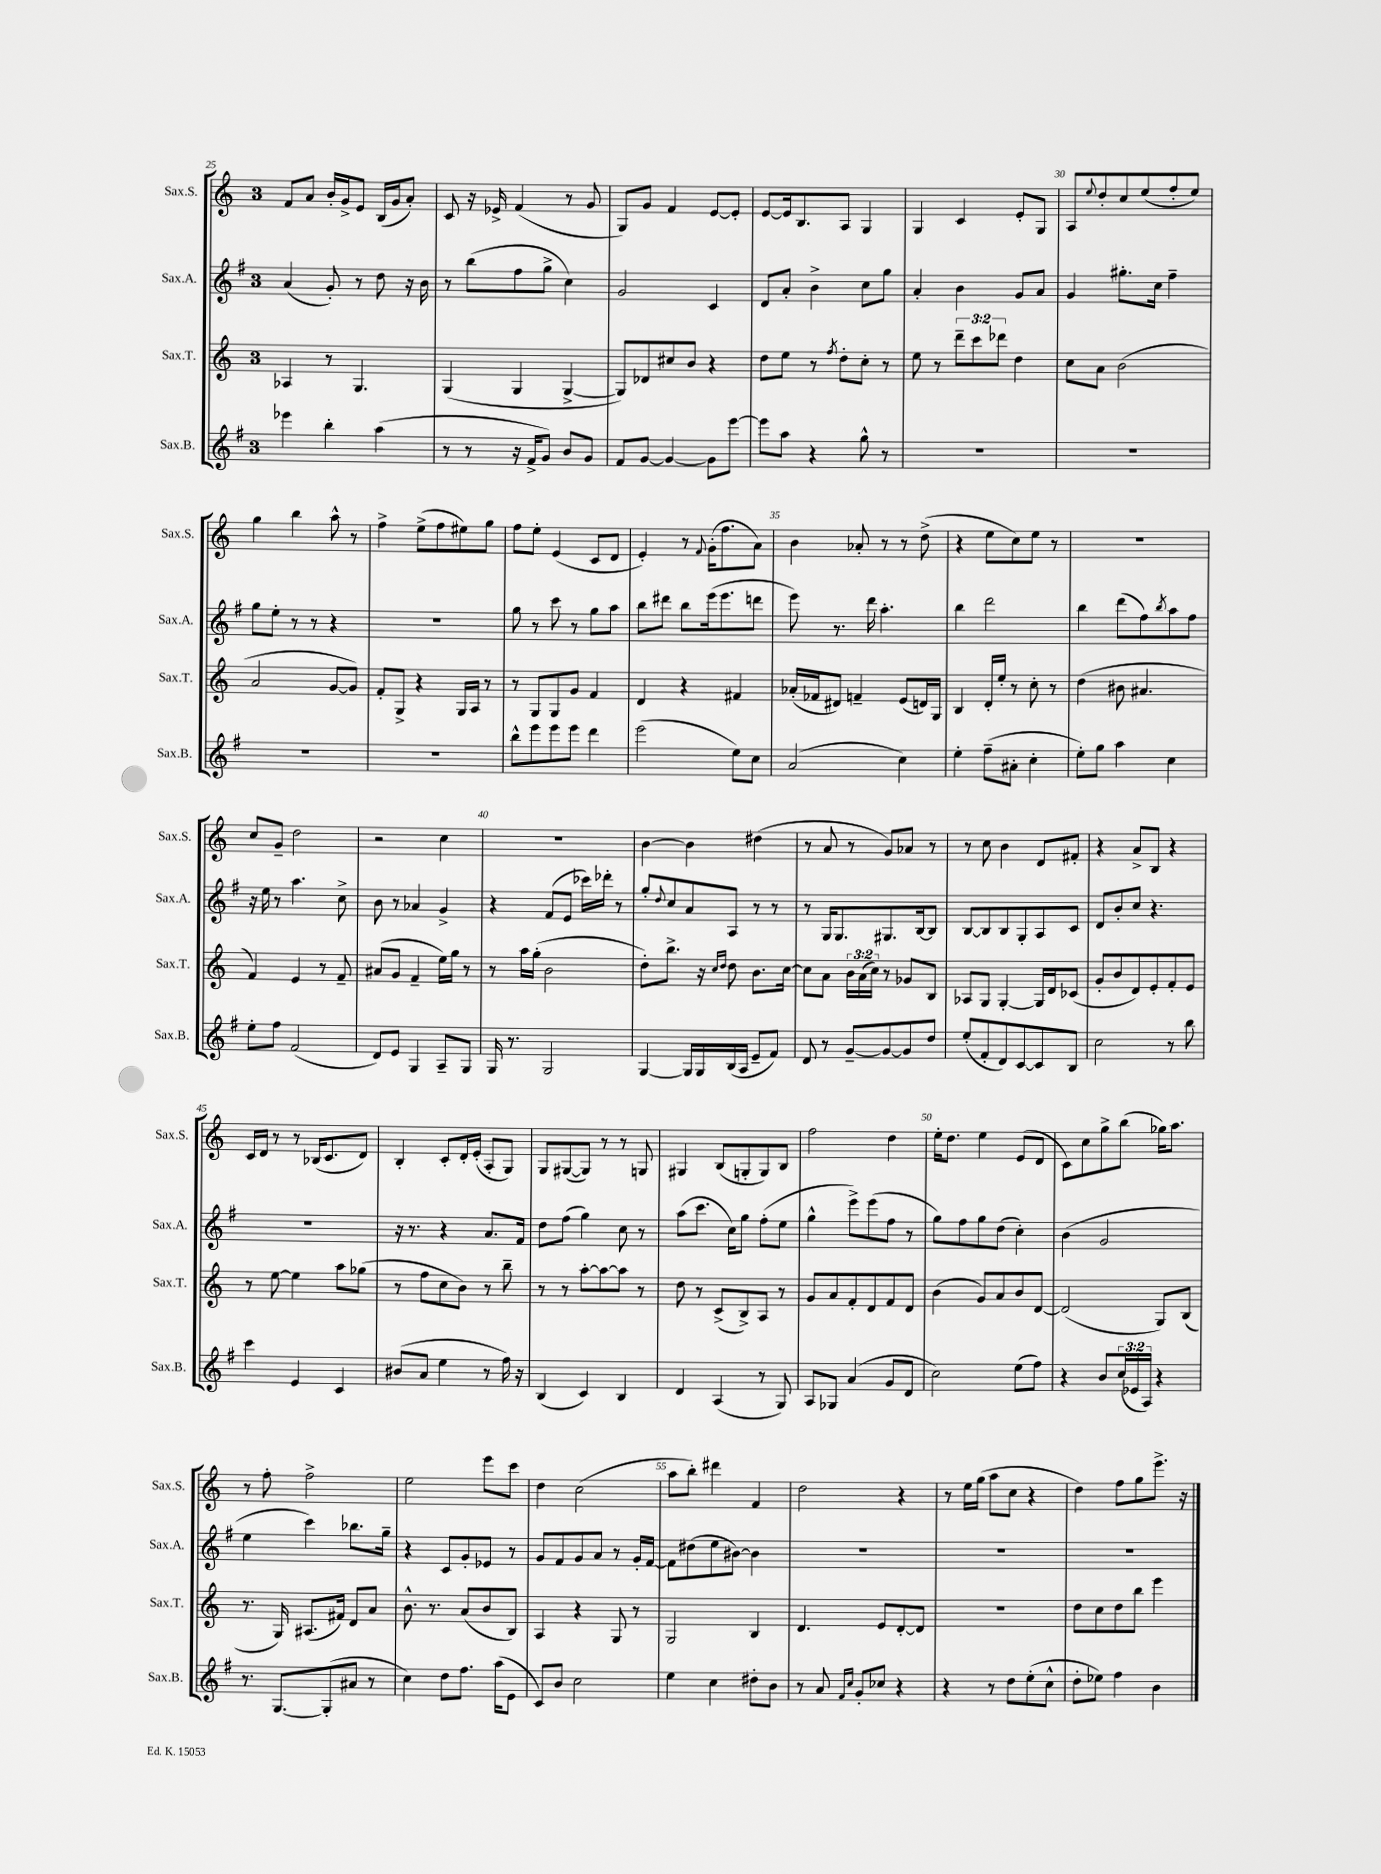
<<
\new StaffGroup <<
\new Staff = "s0" \with { instrumentName = "Sax.S." shortInstrumentName = "Sax.S." } {
    \clef treble \key c \major \once \override Staff.TimeSignature.style = #'single-digit \time 3/4
    f'8 a'8 b'16-. g'16-> e'8 b16( g'16 a'8-.) |
    c'8 r16 ees'16-> f'4( r8 g'8 |
    g8) g'8 f'4 e'8~ e'8-. |
    e'8~ e'16 b8. a8 g4 |
    g4 c'4 e'8-. g8 |
    a8 \appoggiatura { e''8 } d''8-. c''8 e''8( f''8-. e''8) |
    g''4 b''4 a''8-^ r8 |
    f''4-> e''8->( f''8 eis''8) g''8 |
    f''8 e''8-. e'4( c'8 d'8 |
    e'4-.) r8 \appoggiatura { f'8 } g'16-.( f''8. a'8) |
    b'4 aes'8-. r8 r8 d''8->( |
    r4 e''8 c''8) e''8 r8 |
    R2. |
    c''8 g'8-- d''2 |
    r2 c''4 |
    R2. |
    b'4~ b'4 dis''4( |
    r8 a'8 r8 g'8) aes'8 r8 |
    r8 c''8 b'4 d'8 fis'8-. |
    r4 a'8-> b8 r4 |
    c'16 d'16 r8 r8 bes16( c'8. d'8) |
    b4-. c'8-. d'16-. e'16-.( a8-. g8) |
    g8 gis8~( gis8) r8 r8 g8 |
    gis4 b8( g8-. g8) b8 |
    f''2 d''4 |
    e''16-. d''8. e''4 e'8( d'8 |
    c'8) c''8 g''8-> b''8( ges''16) a''8. |
    r8 f''8-. f''2-> |
    e''2 e'''8 c'''8 |
    d''4 c''2( |
    a''8 b''8-.) dis'''4 f'4 |
    d''2 r4 |
    r8 e''16 g''16( a''8 c''8 r4 |
    d''4) f''8 g''8 e'''8.-> r16 \bar "|." |
}
\new Staff = "s1" \with { instrumentName = "Sax.A." shortInstrumentName = "Sax.A." } {
    \clef treble \key g \major \once \override Staff.TimeSignature.style = #'single-digit \time 3/4
    a'4( g'8-.) r8 d''8 r16 b'16 |
    r8 b''8( fis''8 g''8-> c''4) |
    g'2 c'4 |
    d'8 a'8-. b'4-> c''8 g''8 |
    a'4-. b'4 g'8 a'8 |
    g'4 gis''8.-. c''16 fis''4-- |
    g''8 e''8-. r8 r8 r4 |
    R2. |
    g''8 r8 c'''8 r8 g''8 a''8 |
    b''8 dis'''8 b''8 e'''16( e'''8. d'''8 |
    e'''8) r8. d'''16 a''4.-. |
    b''4 d'''2 |
    b''4 d'''8( fis''8) \acciaccatura { b''8 } a''8 fis''8 |
    r16 e''16 r8 a''4. c''8-> |
    b'8 r8 aes'4 g'4-> |
    r4 fis'8( e'8 ces'''16) des'''16-. r8 |
    g''8-. \appoggiatura { d''8 } c''8 a'8 a8 r8 r8 |
    r8 g16 g8. gis8. b16~ b8 |
    b8~ b8 b8 g8-. a8 c'8 |
    d'8 b'8-. c''8 r4. |
    R2. |
    r16 r8. r4 a'8. fis'16 |
    d''8 fis''8( g''4) c''8 r8 |
    a''8( c'''8. c''16) g''8 fis''8-.( e''8 |
    g''4-^ e'''8->) e'''8( fis''8 r8 |
    g''8) fis''8 g''8 d''8( c''4-.) |
    b'4( g'2 |
    e''4 c'''4) bes''8. g''16-- |
    r4 c'8 g'8-. ees'8 r8 |
    g'8 fis'8 g'8 a'8 r8 g'16-. fis'16~ |
    fis'8 dis''8( e''8 bis'8~) bis'4 |
    R2. |
    R2. |
    R2. \bar "|." |
}
\new Staff = "s2" \with { instrumentName = "Sax.T." shortInstrumentName = "Sax.T." } {
    \clef treble \key c \major \once \override Staff.TimeSignature.style = #'single-digit \time 3/4 \override Staff.TupletNumber.text = #tuplet-number::calc-fraction-text
    aes4 r8 g4. |
    g4( g4 g4~-> |
    g8) des'8 cis''8 b'8 r4 |
    d''8 e''8 r8 \acciaccatura { f''8 } d''8-. c''8-. r8 |
    e''8 r8 \tuplet 3/2 { d'''8-- c'''8 des'''8 } d''4 |
    c''8 a'8 b'2( |
    a'2 g'8~ g'8) |
    f'8-. g8-> r4 g16 a16 r8 |
    r8 g8 g8 g'8 f'4 |
    d'4 r4 fis'4 |
    aes'16-.( fes'16 dis'8) f'4-- e'8( d'16) g16 |
    b4 d'16-. e''16-. r8 c''8-. r8 |
    d''4( bis'8 ais'4. |
    f'4) e'4 r8 f'8-- |
    ais'8( g'8 f'4-- e''16) g''16 r8 |
    r8 a''16 g''16-.( b'2 |
    d''8-.) b''8.-> r16 \grace { c''16 d''16 } d''8 b'8. c''16~ |
    c''8 a'8 \tuplet 3/2 { b'16 a'16( c''16) } r8 ges'8 b8 |
    aes8 g8 g4~-. g16 d'16 ces'8( |
    g'8-. b'8 d'8) e'8-. f'8-. e'8 |
    r8 e''8~ e''4 a''8 ges''8( |
    r8 f''8 c''8 b'8) r8 b''8-- |
    r8 r8 a''8~-. a''8~ a''8 r8 |
    d''8 r8 c'8->( b8->) a8 r8 |
    g'8 a'8 f'8-. d'8 f'8 d'8 |
    b'4( g'8) a'8 b'8 d'8~ |
    d'2( g8) b8( |
    r8. g16) ais8.( fis'16) d'8 a'8 |
    b'8.-^ r8. a'8( b'8 b8) |
    a4 r4 g8 r8 |
    g2 b4 |
    d'4. e'8 d'8~-. d'8 |
    R2. |
    d''8 c''8 d''8 b''8 e'''4 \bar "|." |
}
\new Staff = "s3" \with { instrumentName = "Sax.B." shortInstrumentName = "Sax.B." } {
    \clef treble \key g \major \once \override Staff.TimeSignature.style = #'single-digit \time 3/4 \override Staff.TupletNumber.text = #tuplet-number::calc-fraction-text
    ees'''4 b''4-. a''4( |
    r8 r8 r16 fis'16-> g'8) b'8 g'8 |
    fis'8 g'8~ g'4~ g'8 e'''8~ |
    e'''8 a''8 r4 g''8-^ r8 |
    R2. |
    R2. |
    R2. |
    R2. |
    b''8-^ e'''8 e'''8 e'''8 d'''4 |
    e'''2( e''8) c''8 |
    a'2( c''4) |
    e''4-. fis''8--( ais'8-. c''4-. |
    e''8-.) g''8 a''4 c''4 |
    e''8-. fis''8 fis'2( |
    d'8) e'8 g4 a8-- g8 |
    g16 r8. g2 |
    g4~ g16 g16 b16( a16 e'8-- fis'8) |
    d'8 r8 g'8~-- g'8~ g'8 d''8 |
    e''8-.( fis'8-. d'8) c'8~ c'8 b8 |
    c''2 r8 b''8 |
    c'''4 e'4 c'4 |
    bis'8( a'8 e''4 r8 fis''16) r16 |
    b4( c'4) b4 |
    d'4 a4( r8 g8) |
    a8 ges8 a'4( g'8 d'8 |
    c''2) e''8( fis''8) |
    r4 b'8 \tuplet 3/2 { c''16( ees'16 a16) } r4 |
    r8. g8.~ g8-.( ais'8 r8 |
    c''4) d''8 fis''8. a''16( e'8 |
    c'8) b'8 c''2 |
    e''4 c''4 dis''8-. b'8 |
    r8 a'8 \grace { fis'16 c''16 } g'8-. ces''8 r4 |
    r4 r8 d''8 e''8-.( c''8-^ |
    d''8-. ees''8) fis''4 b'4 \bar "|." |
}
>>
>>
\layout { \context { \Score currentBarNumber = #25 \override BarNumber.break-visibility = ##(#f #t #t) barNumberVisibility = #(every-nth-bar-number-visible 5) } }
